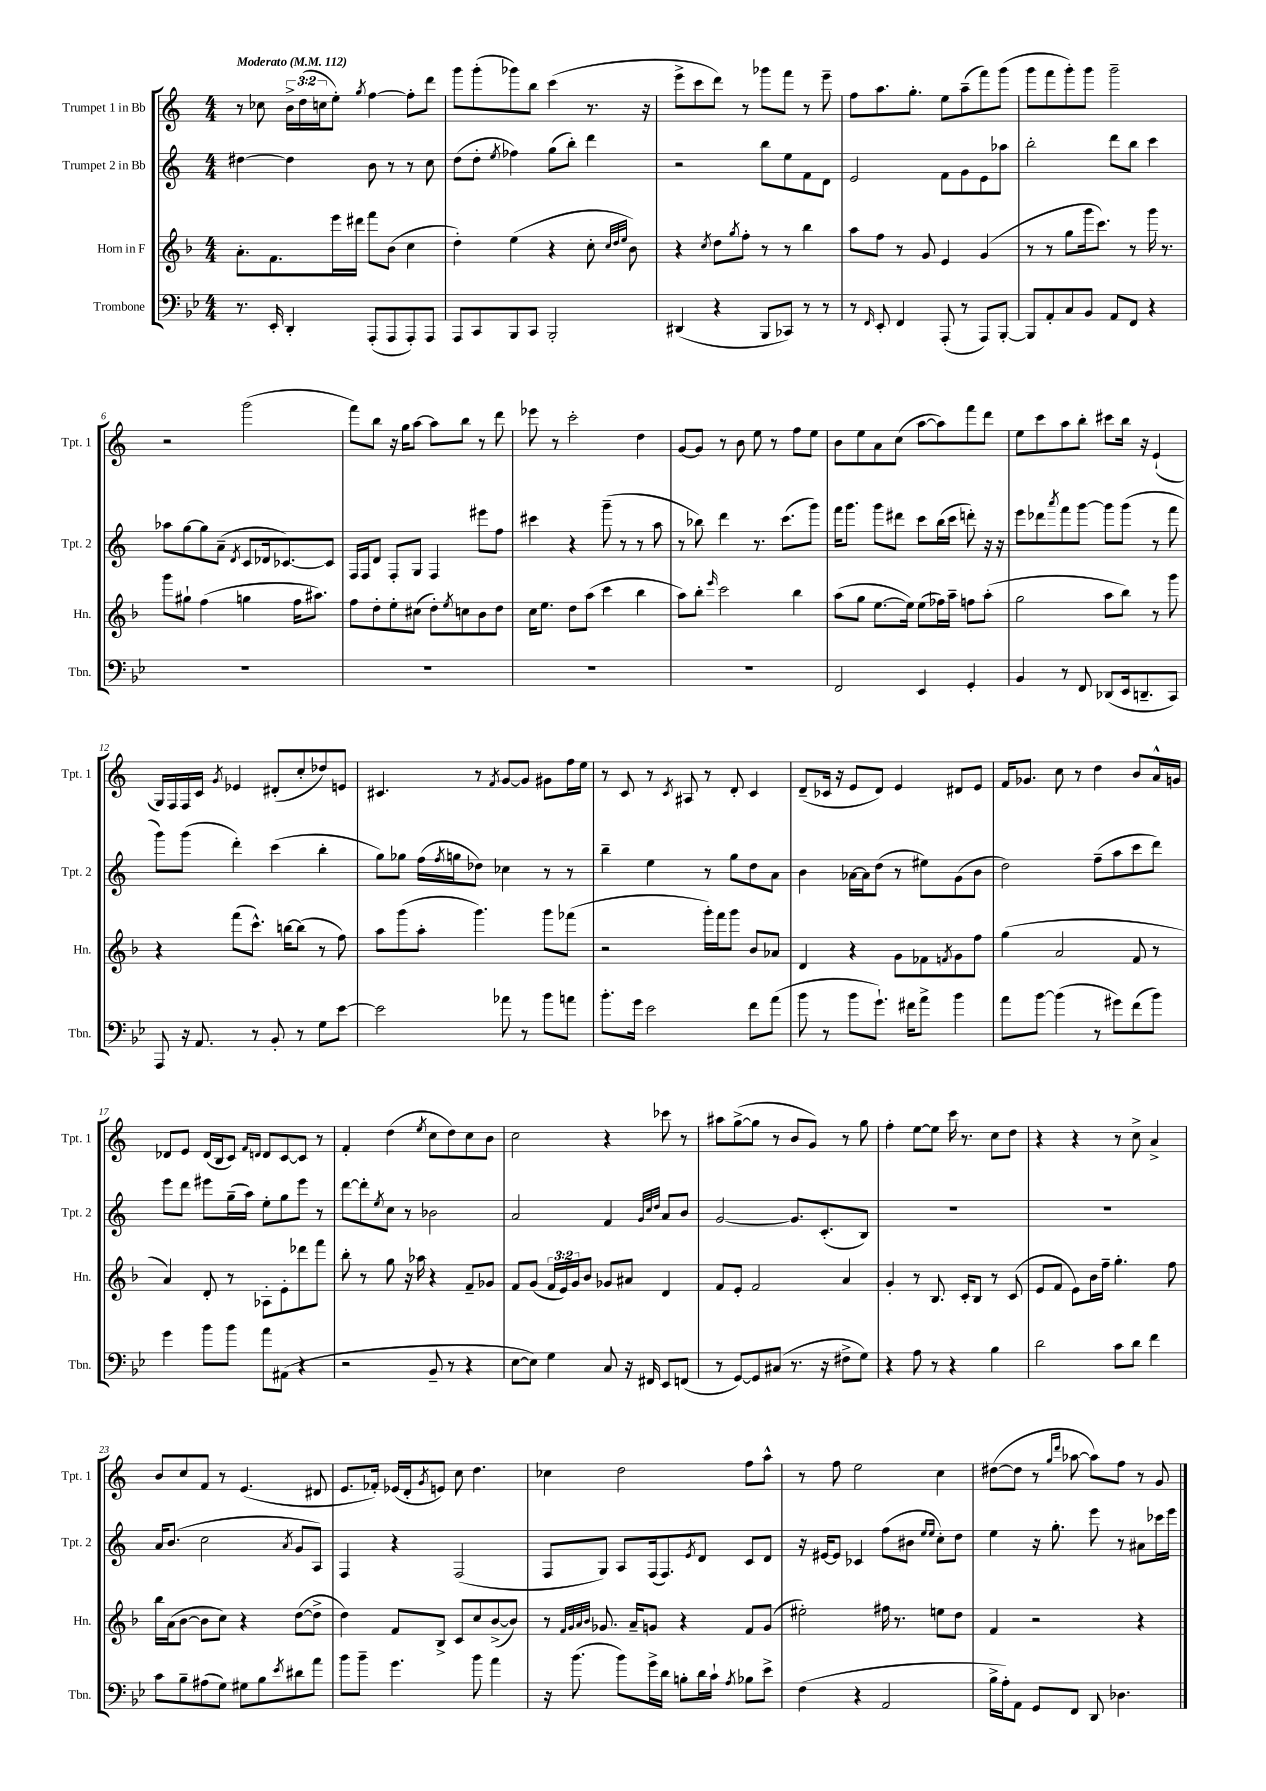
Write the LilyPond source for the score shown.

<<
\new StaffGroup <<
\new Staff = "s0" \with { instrumentName = "Trumpet 1 in Bb" shortInstrumentName = "Tpt. 1" } {
    \clef treble \key c \major \numericTimeSignature \time 4/4 \override Staff.TupletNumber.text = #tuplet-number::calc-fraction-text \tempo "Moderato" 4 = 112
    r8 ces''8 \tuplet 3/2 { b'16-> d''16( c''16 } e''8-.) \acciaccatura { g''8 } f''4~ f''8-. d'''8 |
    g'''8 g'''8-.( ges'''8) b''8 c'''4( r8. r16 |
    e'''8-> c'''8 d'''8) r8 ges'''8 f'''8 r8 e'''8-- |
    f''8 a''8. g''8.-. e''8 a''8--( f'''8) g'''8( |
    g'''8 f'''8 g'''8-.) g'''8 g'''2-- |
    r2 g'''2( |
    f'''8) b''8 r16 g''16 a''8~ a''8 b''8 r8 d'''8 |
    ees'''8 r8 c'''2-. d''4 |
    g'8~ g'8 r8 b'8 e''8 r8 f''8 e''8 |
    b'8 e''8 a'8 c''8( a''8~ a''8) f'''8 d'''8 |
    e''8 c'''8 a''8 b''8-. cis'''8 b''16 r16 e'4-!( |
    g16) f16 f16 c'16 \acciaccatura { g'8 } ees'4 dis'8-.( c''8-. des''8) e'8 |
    cis'4. r8 \acciaccatura { f'8 } g'8~ g'8 gis'8 f''16 e''16 |
    r8 c'8 r8 \acciaccatura { c'8 } ais8 r8 d'8-. c'4 |
    d'8--( ces'16 r16 e'8 d'8) e'4 dis'8 e'8 |
    f'16 ges'8. c''8 r8 d''4 b'8 a'16-^ g'16 |
    des'8 e'8 des'16( b16 c'8) \grace { f'16 d'16 } d'8 c'8~ c'8 r8 |
    f'4-. d''4( \acciaccatura { e''8 } c''8 d''8) c''8 b'8 |
    c''2 r4 ces'''8 r8 |
    ais''8 g''8~->( g''8 r8 b'8 g'8) r8 g''8 |
    f''4-. e''8~ e''8 c'''16 r8. c''8 d''8 |
    r4 r4 r8 c''8-> a'4-> |
    b'8 c''8 f'8 r8 e'4.( dis'8 |
    e'8. fes'16-.) ees'16( d'16-. \acciaccatura { g'8 } e'8) c''8 d''4. |
    ces''4 d''2 f''8 a''8-^ |
    r8 f''8 e''2 c''4 |
    dis''8~( dis''8 r8 \grace { g''16 d'''16 } aes''8~ aes''8) f''8 r8 g'8 \bar "|." |
}
\new Staff = "s1" \with { instrumentName = "Trumpet 2 in Bb" shortInstrumentName = "Tpt. 2" } {
    \clef treble \key c \major \numericTimeSignature \time 4/4
    dis''4~ dis''4 b'8 r8 r8 c''8 |
    d''8( d''8-. \acciaccatura { e''8 } fes''4) g''8( b''8-.) d'''4 |
    r2 b''8 e''8 f'8 d'8 |
    e'2 f'8 g'8 e'8 aes''8 |
    b''2-. d'''8 b''8 c'''4 |
    aes''8 g''8~ g''8 a'8--( \acciaccatura { d'8 } c'8 des'16 ces'8.~) ces'8 |
    f16 f16 d'8 f8-. g8 f4 eis'''8 f''8 |
    cis'''4 r4 g'''8--( r8 r8 a''8 |
    r8 bes''8) d'''4 r8. c'''8.( g'''8) |
    f'''16 g'''8. g'''8 dis'''8 c'''8 b''16( c'''16 d'''8-.) r16 r16 |
    e'''8 des'''8 \acciaccatura { a'''8 } f'''8 g'''8~ g'''8 g'''8( r8 f'''8 |
    g'''8) g'''8( d'''4-.) c'''4( b''4-. |
    g''8) ges''8 f''16( \acciaccatura { f''8 } g''16 des''8) ces''4 r8 r8 |
    b''4-- e''4 r8 g''8 d''8 a'8 |
    b'4 aes'16~ aes'16 d''8( r8 eis''8) g'8( b'8 |
    d''2) f''8--( a''8 c'''8 d'''8) |
    e'''8 d'''8 eis'''8 g''16--( a''16) e''8-. g''8 eis'''8 r8 |
    d'''8~ d'''8-. \acciaccatura { e''8 } c''8 r8 bes'2 |
    a'2 f'4 \grace { g'32 c''32 d''32 } a'8 b'8 |
    g'2~ g'8. c'8.-.( b8) |
    R1 |
    R1 |
    a'16 b'8.( c''2 \acciaccatura { a'8 } g'8 a8) |
    f4 r4 f2( |
    f8 g8) a8 f16( f8.) \acciaccatura { e'8 } d'8 c'8 d'8 |
    r16 eis'16~ eis'8 ces'4 f''8( bis'8 \grace { e''16 e''16 } c''8-.) d''8 |
    e''4 r16 g''8.-. e'''8 r8 ais'8 ces'''16 e'''16 \bar "|." |
}
\new Staff = "s2" \with { instrumentName = "Horn in F" shortInstrumentName = "Hn." } {
    \clef treble \key f \major \numericTimeSignature \time 4/4 \override Staff.TupletNumber.text = #tuplet-number::calc-fraction-text
    a'8.-. f'8. e'''16 dis'''16 f'''8 bes'8( c''4 |
    d''4-.) e''4( r4 c''8-. \grace { c''32 d''32 e''32 } bes'8) |
    r4 \acciaccatura { c''8 } d''8 \acciaccatura { g''8 } f''8-. r8 r8 bes''4 |
    a''8 f''8 r8 g'8 e'4 g'4( |
    r8 r8 g''8 g'''16 c'''8.) r8 g'''16 r8. |
    g'''8 gis''8-! f''4( g''4 f''16 ais''8.) |
    f''8 d''8-. e''8-. cis''8( d''8-.) \acciaccatura { e''8 } c''8 bes'8 d''8 |
    c''16 e''8. d''8 a''8( c'''4 bes''4 |
    a''8) bes''8-. \grace { e'''16 } c'''2 bes''4 |
    a''8( g''8 e''8.~ e''16) e''8( fes''16) a''16-- f''8 a''8-.( |
    g''2 a''8 bes''8) r8 g'''8 |
    r4 f'''8( c'''8.-^) b''16~ b''8( r8 f''8) |
    a''8 g'''8( a''8-. g'''4.) g'''8 fes'''8( |
    r2 g'''16-.) f'''16 g'''8 bes'8 aes'8 |
    d'4 r4 g'8 fes'8 \acciaccatura { f'8 } g'8 f''8 |
    g''4( a'2 f'8 r8 |
    a'4) d'8-. r8 aes8-. e'8-. des'''8 f'''8 |
    bes''8-. r8 g''8 r16 aes''16 r4 f'8-- ges'8 |
    f'8 g'8( \tuplet 3/2 { f'16 e'16) g'16 } bes'8 ges'8 ais'8 d'4 |
    f'8 e'8-. f'2 a'4 |
    g'4-. r8 bes8. c'16-. bes8 r8 c'8( |
    e'8 f'8 e'8) bes'16 f''16-- g''4.-. f''8 |
    bes''16 a'16( bes'8~ bes'8 c''8) r4 d''8~( d''8-> |
    d''4) f'8 bes8-> c'8 c''8 bes'8~->( bes'8) |
    r8 \grace { f'32 g'32 a'32 bes'32 } ges'8. a'16-- g'8 r4 f'8 g'8( |
    eis''2-.) fis''16 r8. e''8 d''8 |
    f'4 r2 r4 \bar "|." |
}
\new Staff = "s3" \with { instrumentName = "Trombone" shortInstrumentName = "Tbn." } {
    \clef bass \key bes \major \numericTimeSignature \time 4/4
    r8. ees,16-. d,4-. a,,8-.( a,,8 a,,8-.) a,,8 |
    a,,8 c,8 bes,,8 c,8 bes,,2-. |
    dis,4( r4 bes,,8 ces,8) r8 r8 |
    r8 \grace { f,16 } ees,8-. f,4 a,,8-.( r8 a,,8) bes,,8~-. |
    bes,,8 a,8-. c8 bes,8 a,8 f,8 r4 |
    R1 |
    R1 |
    R1 |
    R1 |
    f,2 ees,4 g,4-. |
    bes,4 r8 f,8 des,8( ees,16 d,8.-- c,8) |
    a,,8 r16 a,8. r8 bes,8-. r8 g8 ees'8~ |
    ees'2 aes'8 r8 bes'8 a'8 |
    bes'8.-. g'16 ees'2 f'8 a'8( |
    bes'8 r8 bes'8 g'8.-!) fis'16 a'8-> bes'4 |
    a'8 bes'8~ bes'4( r8 gis'8) f'8( bes'8) |
    g'4 bes'8 bes'8 a'8 ais,8( r4 |
    r2 bes,8-- r8 r4 |
    ees8~ ees8) g4 c8 r16 fis,16 ees,8 f,8( |
    r8 g,8~) g,8 cis8( r8. r16 fis8-> g8) |
    r4 a8 r8 r4 bes4 |
    d'2 c'8 d'8 f'4 |
    c'8 bes8-- ais8( g8) gis8 bes8 \acciaccatura { ees'8 } dis'8 a'8 |
    bes'8 bes'8-- g'4. bes'8 a'4 |
    r16 bes'8.( bes'8) g'16-> d'16 b8-. d'16 c'16-! \acciaccatura { a8 } bes8 ees'8-> |
    f4( r4 a,2 |
    bes16-> a16-.) a,8 g,8 f,8 d,8 des4. \bar "|." |
}
>>
>>
